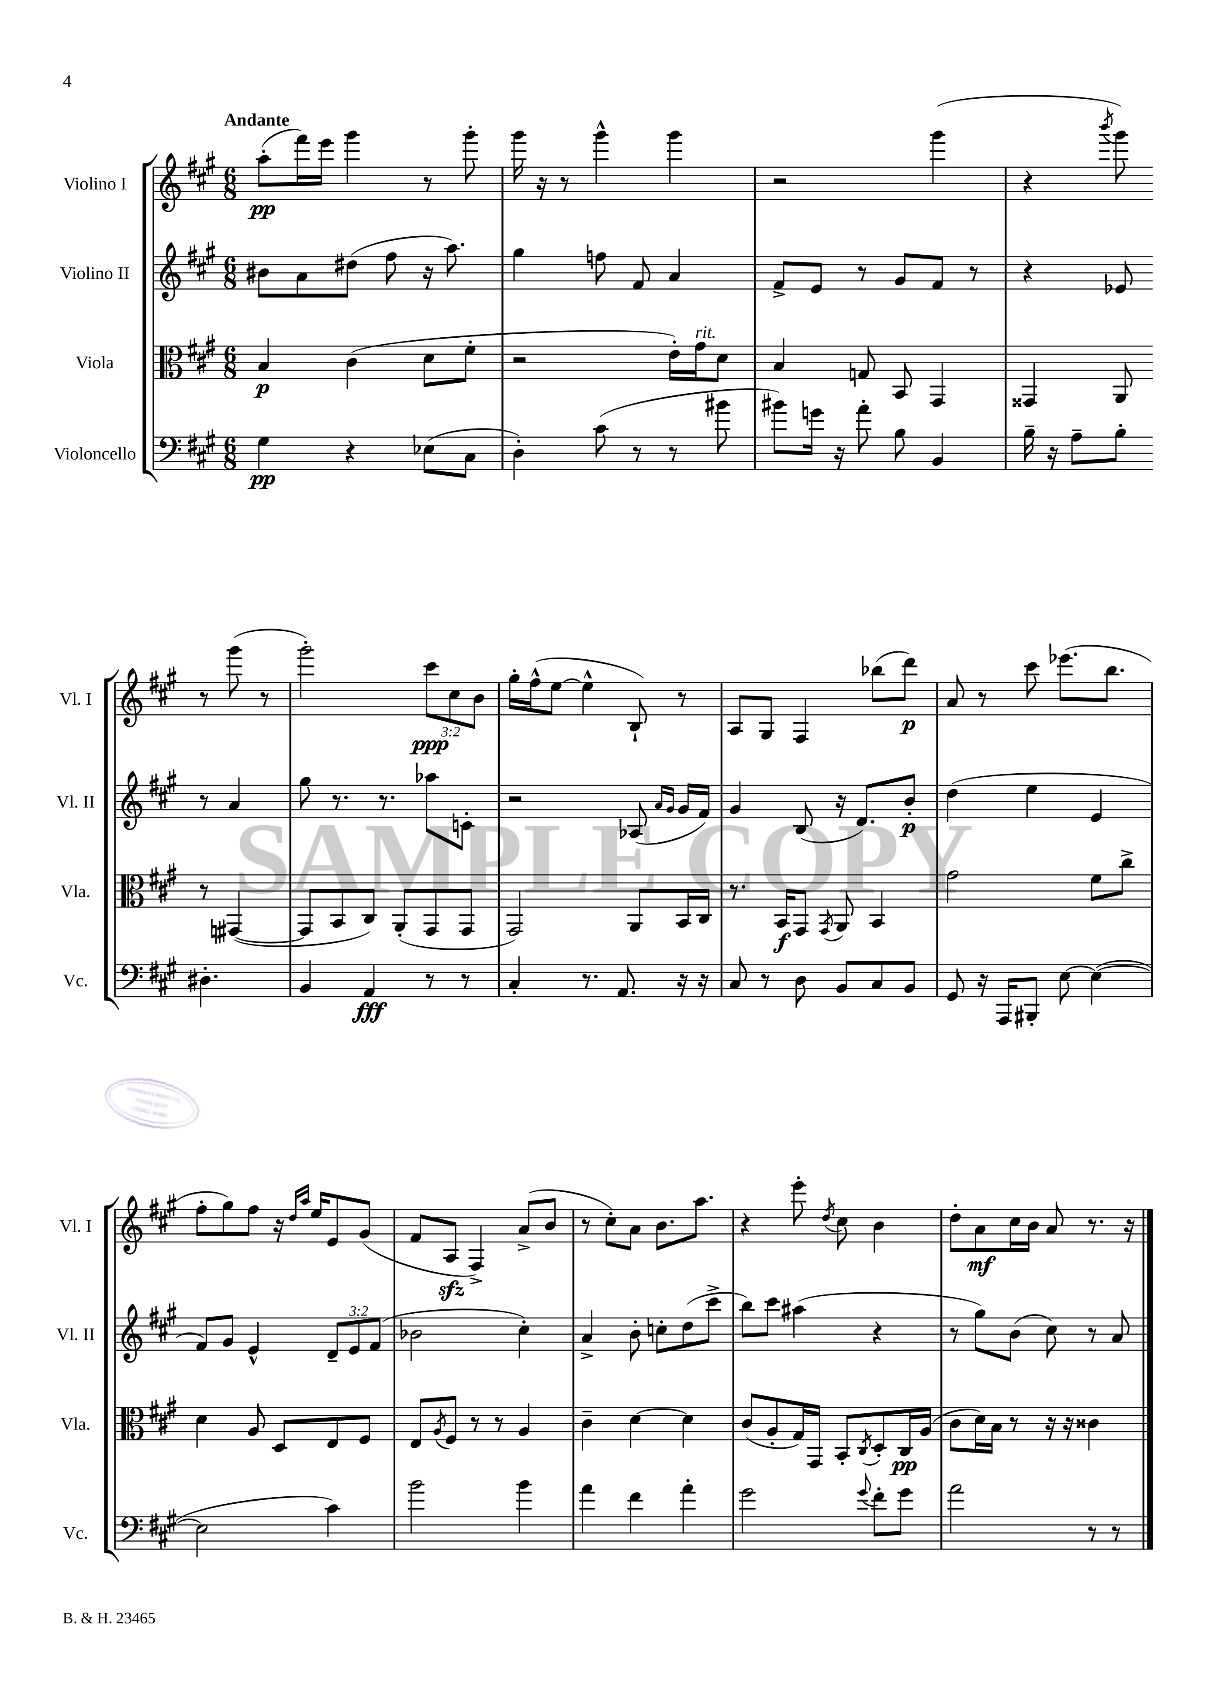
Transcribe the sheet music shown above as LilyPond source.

<<
\new StaffGroup <<
\new Staff = "s0" \with { instrumentName = "Violino I" shortInstrumentName = "Vl. I" } {
    \clef treble \key a \major \numericTimeSignature \time 6/8 \override Staff.TupletNumber.text = #tuplet-number::calc-fraction-text \tempo "Andante"
    a''8-.\pp( fis'''16) e'''16 gis'''4 r8 gis'''8-. |
    gis'''16 r16 r8 gis'''4-^ gis'''4 |
    r2 gis'''4( |
    r4 \acciaccatura { b'''8 } gis'''8) r8 gis'''8( r8 |
    gis'''2-.) \tuplet 3/2 { cis'''8\ppp cis''8 b'8 } |
    gis''16-. fis''16-^( e''8~ e''4-^ b8-!) r8 |
    a8 gis8 fis4 bes''8( d'''8\p) |
    a'8 r8 cis'''8 ees'''8.( b''8. |
    fis''8-. gis''8) fis''8 r16 \grace { d''16 a''16 } e''16 e'8 gis'8( |
    fis'8 a8\sfz fis4->) a'8->( b'8 |
    r8 cis''8-.) a'8 b'8. a''8. |
    r4 e'''8-. \acciaccatura { d''8 } cis''8 b'4 |
    d''8-. a'8\mf cis''16 b'16 a'8 r8. r16 \bar "|." |
}
\new Staff = "s1" \with { instrumentName = "Violino II" shortInstrumentName = "Vl. II" } {
    \clef treble \key a \major \numericTimeSignature \time 6/8 \override Staff.TupletNumber.text = #tuplet-number::calc-fraction-text
    bis'8 a'8 dis''8( fis''8 r16 a''8.) |
    gis''4 f''8 fis'8 a'4 |
    fis'8-> e'8 r8 gis'8 fis'8 r8 |
    r4 ees'8 r8 a'4 |
    gis''8 r8. r8. aes''8 c'8-. |
    r2 aes8( \grace { a'16 gis'16 } gis'16 fis'16) |
    gis'4 b8( r16 d'8.) b'8-.\p |
    d''4( e''4 e'4 |
    fis'8) gis'8 e'4-^ \tuplet 3/2 { d'8-- e'8 fis'8( } |
    bes'2 cis''4-.) |
    a'4-> b'8-. c''8-. d''8( cis'''8-> |
    b''8) cis'''8 ais''4( r4 |
    r8 gis''8) b'8( cis''8) r8 a'8 \bar "|." |
}
\new Staff = "s2" \with { instrumentName = "Viola" shortInstrumentName = "Vla." } {
    \clef alto \key a \major \numericTimeSignature \time 6/8
    b4\p cis'4( d'8 fis'8-. |
    r2 e'16-.) gis'16^\markup { \italic "rit." } d'8 |
    b4 g8 b,8 gis,4 |
    gisis,4 a,8 r8 gis,4~( |
    gis,8 b,8 cis8) a,8-.( gis,8 gis,8 |
    gis,2) a,8 b,16 cis16 |
    r8. b,16\f gis,8 \acciaccatura { gis,8 } a,8 b,4 |
    gis'2 fis'8 cis''8-> |
    d'4 a8 d8 e8 fis8 |
    e8 \acciaccatura { a8 } fis8 r8 r8 a4 |
    cis'4-- d'4~ d'4 |
    cis'8( a8-. gis16) gis,16 b,8-. \acciaccatura { cis8 } d8-. cis16\pp a16( |
    cis'8 d'16) b16 r8 r16 r16 cisis'4 \bar "|." |
}
\new Staff = "s3" \with { instrumentName = "Violoncello" shortInstrumentName = "Vc." } {
    \clef bass \key a \major \numericTimeSignature \time 6/8
    gis4\pp r4 ees8( cis8 |
    d4-.) cis'8( r8 r8 bis'8 |
    bis'8) g'16 r16 a'8-. b8 b,4 |
    b16-- r16 a8-- b8-. dis4.-. |
    b,4 a,4\fff r8 r8 |
    cis4-. r8. a,8. r16 r16 |
    cis8 r8 d8 b,8 cis8 b,8 |
    gis,8 r16 a,,16 bis,,8-. e8~ e4~( |
    e2 cis'4) |
    b'2 b'4 |
    a'4 fis'4 a'4-. |
    gis'2 \appoggiatura { gis'8 } fis'8-. gis'8 |
    a'2 r8 r8 \bar "|." |
}
>>
>>
\layout { \context { \Score \remove "Bar_number_engraver" } }
